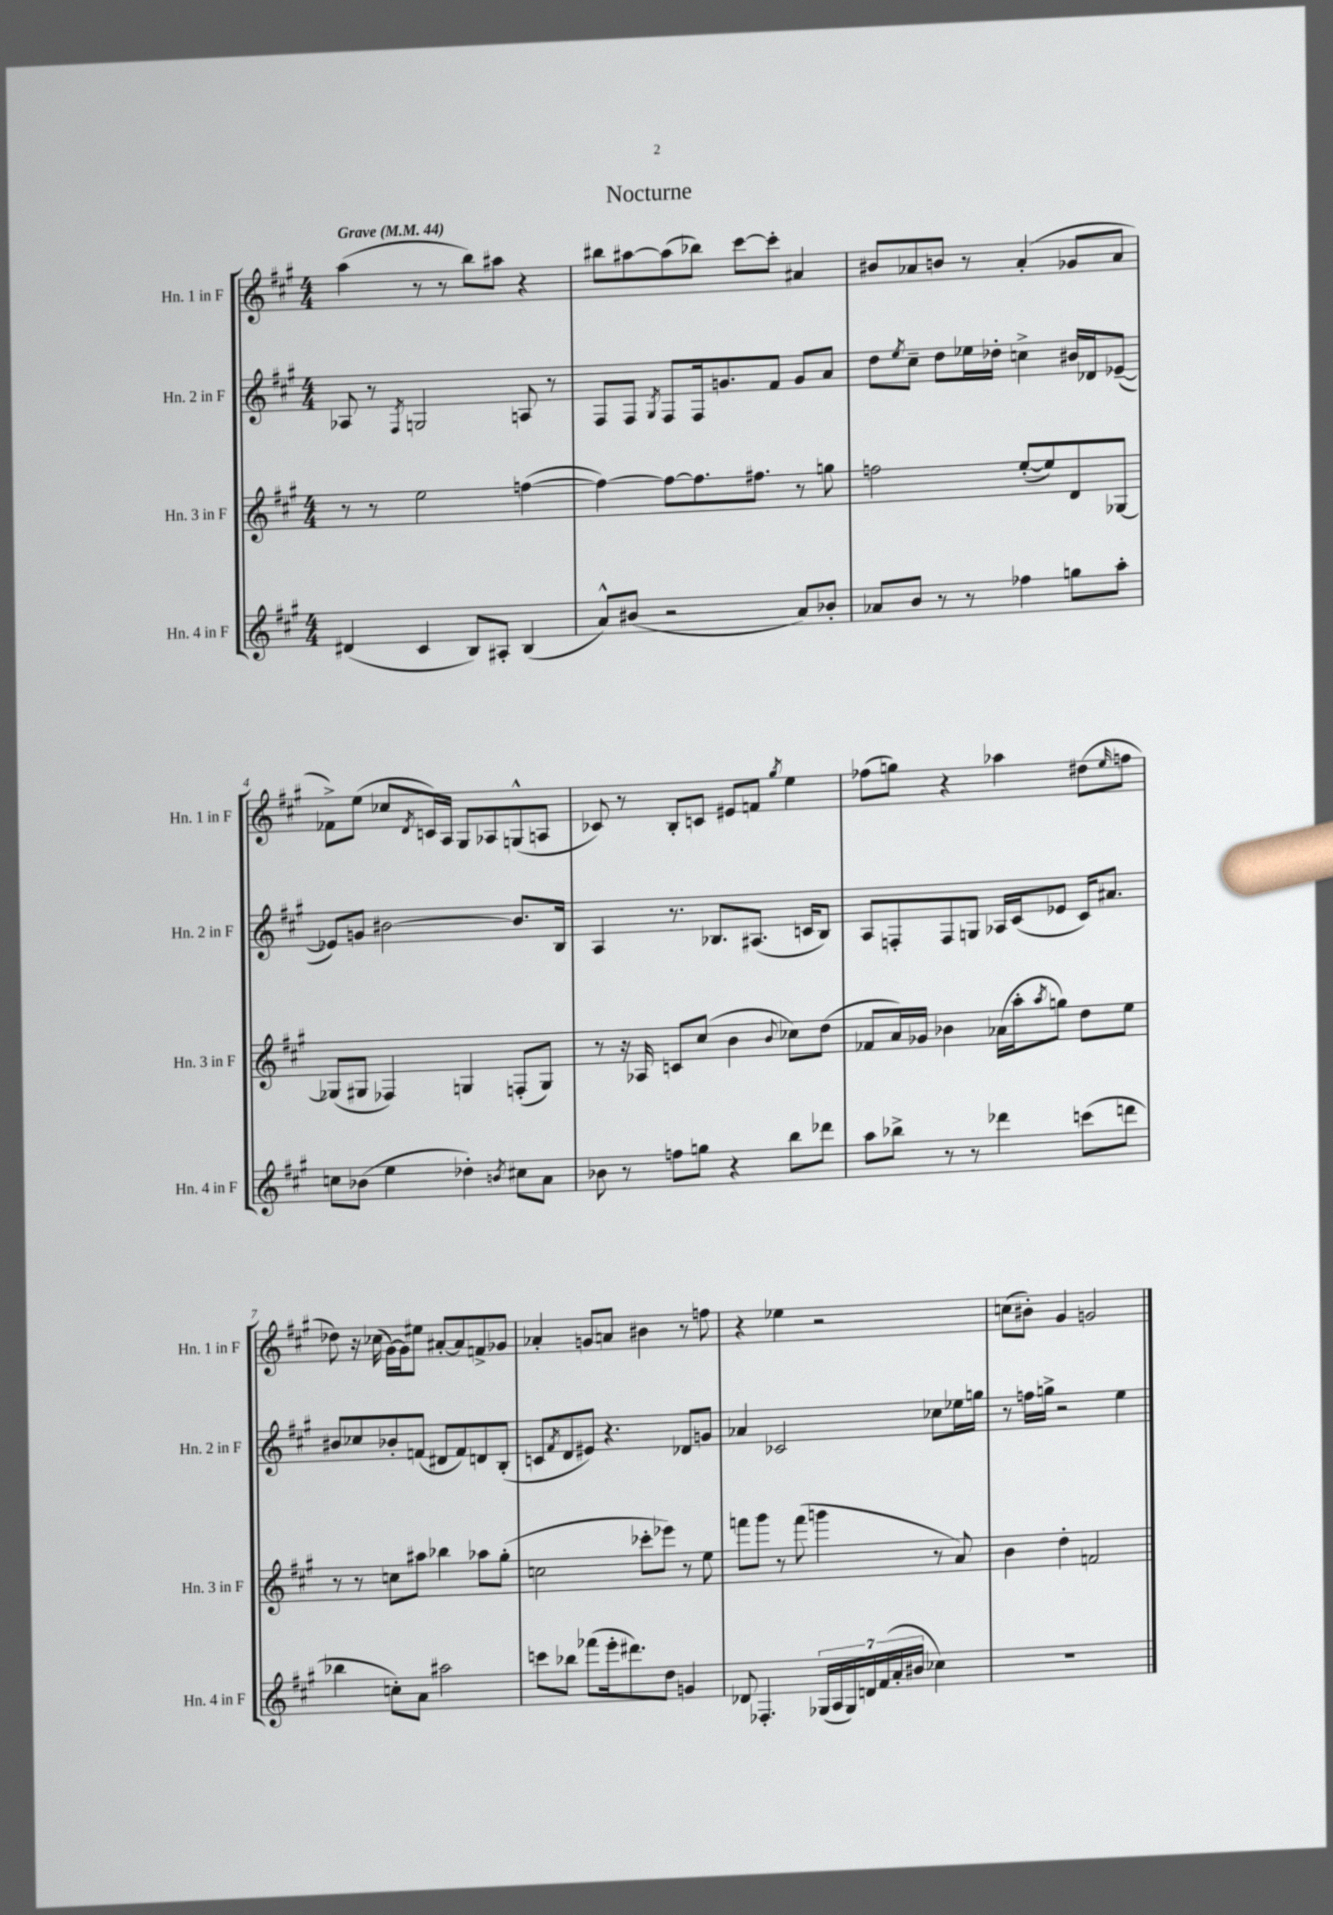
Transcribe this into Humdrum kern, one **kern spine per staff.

**kern	**kern	**kern	**kern
*staff4	*staff3	*staff2	*staff1
*clefG2	*clefG2	*clefG2	*clefG2
*k[f#c#g#]	*k[f#c#g#]	*k[f#c#g#]	*k[f#c#g#]
*M4/4	*M4/4	*M4/4	*M4/4
*MM44	*MM44	*MM44	*MM44
(4d#	8r	8A-	(4aa
.	8r	8r	.
.	.	8qF#	.
4c#	2ee	2G	8r
.	.	.	8r
8B)	.	.	8bb)
8A#'	.	.	8aa#
(4B	([4ff	8A	4r
.	.	8r	.
=	=	=	=
8a^^)	4ff_)	8F#	8bb#
(8b#	.	8F#	[8aa#
.	.	8qG#	.
2r	8ff_	8F#	(8aa#]
.	8.ff]	16F#	8bb-)
.	.	8.g	.
.	.	.	[8ccc#
.	8.ff#	.	.
.	.	8f#	8ccc#']
8a)	8r	8g	4a#
8b-'	8gg	8a	.
=	=	=	=
8a-	2ff	8dd	8b#
.	.	8qee	.
8b	.	8cc#~	8a-
8r	.	8dd	8b
8r	.	16ee-	8r
.	.	16dd-'	.
4ff-	([8ee'	4cc^	(4a-'
.	8ee])	.	.
8gg	8d	16b#	8g-
.	.	16d-	.
8aa'	[8G-	([8e-~	8a-
=	=	=	=
8cc	(8G-]	8e-])	8f-^)
(8b-	8G#	8g	(8ee
4ee	4F-)	[2b#	8cc-
.	.	.	8qd
.	.	.	16c)
.	.	.	16A
4dd-')	4G	.	8G#
.	.	.	8A-
8qb	.	.	.
8cc#	(8F'	8.b#]	(8G^^
8a	8G)	.	8A
.	.	16B	.
=	=	=	=
8b-	8r	4A	8c-)
8r	16r	.	8r
.	16A-	.	.
8ff	8c	8.r	8B'
8gg	(8cc#	.	8c
.	.	8.B-	.
4r	4b	.	8e#
.	.	(8.A#	8f
.	8qqb	.	8qgg#
8bb	8cc-)	.	4ee
.	.	16c	.
8ddd-	(8dd	8B-)	.
=	=	=	=
8aa	8f-	8A	(8ff-
8bb-^	16a)	8F'	8gg)
.	16g-	.	.
8r	4b-	8F	4r
8r	.	8G	.
4ddd-	(16a-	16A-	4aa-
.	16aa'	(16c#	.
.	8qaa	.	.
.	8gg)	8e-	.
(8ccc	8dd	16c#)	(8dd#
.	.	8.a#	.
.	.	.	16qqee
8ddd	8ee	.	8ff
=	=	=	=
4bb-	8r	8b#	8dd-)
.	8r	8cc-	16r
.	.	.	(16cc-
8cc')	8cc	8b-'	[16g#)
.	.	.	16g#]
8a	8aa#	(8f	8ee#
2aa#	4bb-	8d#	[8a#'
.	.	8f)	8a#]
.	8aa-	8d	8f^
.	(8gg#'	(8B'	8g-
=	=	=	=
8ccc	2cc	8c	4a-'
.	.	8qf#	.
8bb-	.	8d	.
(8fff-	.	8e#)	8g
16eee'	.	4.r	8a
8.ddd#)	.	.	.
.	8ccc-'	.	4b#
8dd	8eee-)	.	.
4g	8r	8d-	8r
.	8ee	8g	8ff
=	=	=	=
8d-	8fff	4a-	4r
4.F-'	8ggg#	.	.
.	8r	2c-	4ee-
.	(8fff	.	.
(28G-	4ggg	.	2r
28A	.	.	.
28G-)	.	.	.
28d	.	.	.
(28f#	.	.	.
28a'	.	.	.
28b#	.	.	.
4cc-)	8r	8cc-	.
.	8a)	16ee-	.
.	.	16gg	.
=	=	=	=
1r	4b	8r	(8cc
.	.	16ff	8b#')
.	.	16gg^	.
.	4dd'	2r	4g#
.	2f	.	2g
.	.	4ee	.
==	==	==	==
*-	*-	*-	*-
